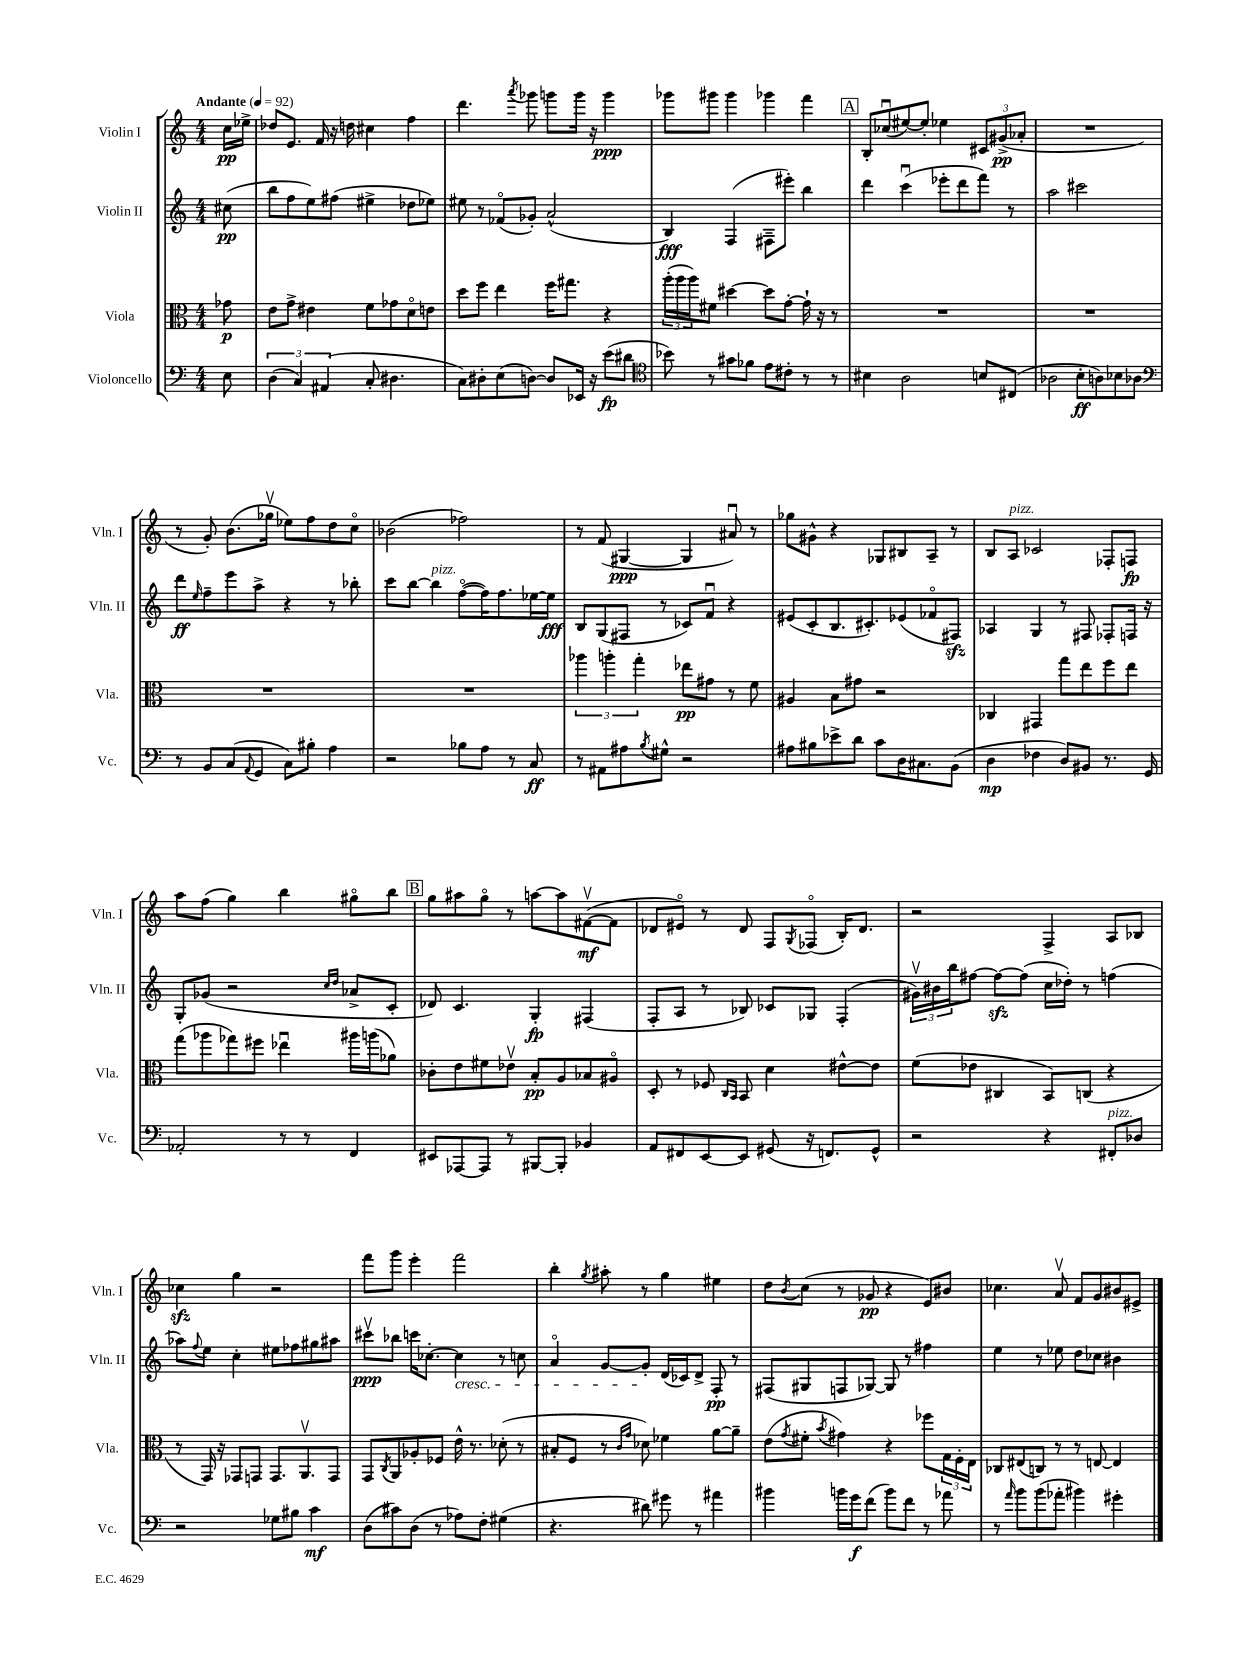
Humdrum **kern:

**kern	**kern	**kern	**kern
*staff4	*staff3	*staff2	*staff1
*clefF4	*clefC3	*clefG2	*clefG2
*k[]	*k[]	*k[]	*k[]
*M4/4	*M4/4	*M4/4	*M4/4
*MM92	*MM92	*MM92	*MM92
8E\	8g-\	(8cc#\	16cc\LL
.	.	.	16ee-^\JJ
=	=	=	=
(6D\	8e\L	8bb\L	8dd-/L
.	8g^\J	8ff\	8.e/J
6C/)	.	.	.
.	4e#\	8ee\)	.
.	.	.	16f/
(6AA#/	.	.	.
.	.	(8ff#\J	16r
.	.	.	16dd\
8C'/	8f\L	4ee#^\	4cc#\
4.D#\	8g-\	.	.
.	8do\	8dd-\L	4ff\
.	8e\J	8ee-\J)	.
=	=	=	=
8C\L)	8dd\L	8ee#\	4.ddd\
8D#'\	8ff\J	8r	.
(8E\	4ee\	(8f-o/L	.
.	.	.	8qaaa/
[8D\J)	.	8g-'/J)	8ggg-\
8D/]L	16ff\LK	(2a^^/	8ggg\L
.	8.gg#\J	.	.
16EE-/Jk	.	.	16ggg\Jk
16r	.	.	16r
(8e\L	4r	.	4ggg\
8d#\J	.	.	.
=	=	=	=
*clefC4	*	*	*
8b-\)	(24aa'\LL	4B/)	8ggg-\L
.	24aa\	.	.
.	24aa\J)	.	.
8r	8f#\J	.	8ggg#\J
8g#\L	[4dd#\	(4F/	4ggg#\
8f-\J	.	.	.
8e\L	8dd#\]L	8F#~\L	4ggg-\
8c#'\J	[8g'\J	8eee#'\J)	.
8r	16g`\]	4bb\	4fff\
.	16r	.	.
8r	8r	.	.
=	=	=	=
4B#\	1r	4ddd\	8B'/L
.	.	.	(8cc-u/
2A\	.	(4cccu\	[8ee#/)
.	.	.	8ee#'/]J
.	.	8eee-'\L	4ee-\
.	.	8ddd\	.
8B/L	.	8fff\J)	12c#/L
.	.	.	(12g#^/
(8C#/J	.	8r	.
.	.	.	12a-'/J
=	=	=	=
2A-\	1r	2aa\	1r
8B'\L	.	2ccc#\	.
8A\)	.	.	.
8B-\	.	.	.
8A-\J	.	.	.
=	=	=	=
*clefF4	*	*	*
8r	1r	8ddd\L	8r
.	.	16qqee/	.
8BB/L	.	8ff~\	8g'/)
(8C/	.	8eee\	(8.b\L
8qqAA/	.	.	.
8GG/J	.	8aa^\J	.
.	.	.	16gg-v\Jk
8C\L)	.	4r	8ee-\L)
8B#'\J	.	.	8ff\
4A\	.	8r	8dd\
.	.	8bb-'\	8cco\J
=	=	=	=
2r	1r	8ccc\L	(2b-\
.	.	[8bb\J	.
.	.	4bb\]	.
8B-\L	.	([8ffo\L	2ff-\)
8A\J	.	16ff\]K)	.
.	.	8.ff\	.
8r	.	.	.
8C/	.	[16ee-\L	.
.	.	16ee-\]JJ	.
=	=	=	=
8r	6aa-\	8B/L	8r
8AA#\L	.	(8G/	(8f/
.	6aa'\	.	.
8A#\	.	8F#/J	[4G#/
.	6gg'\	.	.
8qB/	.	.	.
8G#^^\J	.	8r	.
2r	8ee-\L	8c-/L)	4G#/]
.	8g#\J	8fu/J	.
.	8r	4r	8a#u/)
.	8f\	.	8r
=	=	=	=
8A#\L	4A#/	(8e#/L	8gg-\L
8B#\	.	8c'/	8g#^^\J
8e-^\	8B\L	8.B/	4r
8d\J	8g#\J	.	.
.	.	8.c#'/)	.
8c\L	2r	.	8G-/L
16D\K	.	(8e-/	8B#/
8.C#\	.	.	.
.	.	8f-o/	8A~/J
(8BB\J	.	8F#/J)	8r
=	=	=	=
4D\	4C-/	4A-/	8B/L
.	.	.	8A/J
4F-\	4GG#/	4G/	2c-/
8D/L)	8gg\L	8r	.
8BB#/J	8ee\	8F#/	.
8.r	8ff\	8F-'/L	8F-'/L
.	8ee\J	16F/Jk	8F/J
16GG/	.	16r	.
=	=	=	=
2AA-'/	(8gg\L	8G'/L	8aa\L
.	8aa-\	(8g-/J	(8ff\J
.	8gg-\)	2r	4gg\)
.	8ff#\J	.	.
8r	4ee-u\	.	4bb\
8r	.	.	.
.	.	16qqcc/LL	.
.	.	16qqdd/JJ	.
4FF/	16aa#\LL	8a-^/L	8gg#o\L
.	(16aa\J	.	.
.	8a-\J)	8c'/J	8bb\J
=	=	=	=
8EE#/L	8c-'\L	8d-/)	8gg\L
[8AAA-/	8e\	4.c/	8aa#\
8AAA-/]J	8f#\	.	8ggo\J
8r	8e-v\J	.	8r
[8BBB#/L	8B'/L	4G'/	[8aa\L
8BBB#'/]J	8A/	.	8aa\]
4BB-/	8B-/	(4F#/	([8f#v\
.	8A#o/J	.	8f#\]J
=	=	=	=
8AA/L	8D'/	8F'/L	8d-/L
8FF#/	8r	8A/J	8e#o/J)
[8EE/	8F-/	8r	8r
.	16qqC/LL	.	.
.	16qqBB/JJ	.	.
8EE/]J	8BB/	8B-/)	8d-/
(8GG#/	4d\	8c-/L	8F/L
.	.	.	8qG/
16r	.	8G-/J	(8F-o/J
8.FF/L)	.	.	.
.	[8e#^^\L	(4F'/	16B'/LK)
.	.	.	8.d-/J
8GG#^^/J	8e#\]J	.	.
=	=	=	=
2r	(8f\L	24g#v\LL)	2r
.	.	24b#\	.
.	.	24bb\J	.
.	8e-\J	[8ff#\J	.
.	4C#/	8ff#\_L	.
.	.	(8ff#\]J	.
4r	8BB/L)	16cc\LL	4F^/
.	.	16dd-'\JJ)	.
.	(8C/J	8r	.
8FF#'/L	4r	(4ff\	8A/L
8D-/J	.	.	8B-/J
=	=	=	=
2r	8r	8aa-\L)	4cc-\
.	.	8qqff/	.
.	16GG/)	8ee\J	.
.	16r	.	.
.	8GG-/L	4cc'\	4gg\
.	8GG/J	.	.
8G-\L	8.GG/L	8ee#\L	2r
8B#\J	.	8ff-\	.
.	8.AAv/	.	.
4c\	.	8gg#\	.
.	8GG/J	8aa#\J	.
=	=	=	=
(8D\L	8GG/L	8ccc#v\L	8fff\L
.	8qC/	.	.
8c#\)	8AA/	8bb-\J	8ggg\J
(8D\J	8A-'/	16ccc\LK	4eee'\
.	.	[8.cc-'\J	.
8r	8F-/J	.	.
8A-\L)	16e^^\	4cc-\]	2fff\
.	8.r	.	.
8F'\J	.	.	.
(4G#\	(8d-'\	8r	.
.	8r	8cc\	.
=	=	=	=
4.r	8B#'/L	4ao/	4bb'\
.	8F/J	.	.
.	.	.	8qgg/
.	8r	[8g/L	8aa#'\
.	16qqc/LL	.	.
.	16qqg/JJ	.	.
8d#\)	8d-\)	8g'/]J	8r
8g#\	4f-\	(16d/LL	4gg\
.	.	16c-/J)	.
8r	.	8d^/J	.
4a#\	[8a\L	8F'/	4ee#\
.	8a~\]J	8r	.
=	=	=	=
4b#\	(8e\L	(8F#/L	8dd\L
.	8qg/	.	8qb/
.	8f#'\J	8G#/	(8cc\J
.	8qb/	.	.
16b\LL	4g#\)	8F/	8r
16g\J	.	.	.
(8f\J	.	[8G-/J)	8g-/
8b\L)	4r	8G-/]	4r
8f\J	.	8r	.
8r	8ff-\L	4ff#\	8e/L)
8a-\	24G\L	.	8b#/J
.	24F'\	.	.
.	24E\JJ	.	.
=	=	=	=
8r	8C-/L	4ee\	4.cc-\
16qqa/	.	.	.
8b\L	(8E#/	.	.
(8b\	8C/J)	8r	.
8a-'\J	8r	8ee-\	8av/
4b#\)	8r	8dd\L	8f/L
.	[8E/	8cc-\J	8g/
4g#'\	4E/]	4b#\	8b#/
.	.	.	8e#^/J
==	==	==	==
*-	*-	*-	*-
